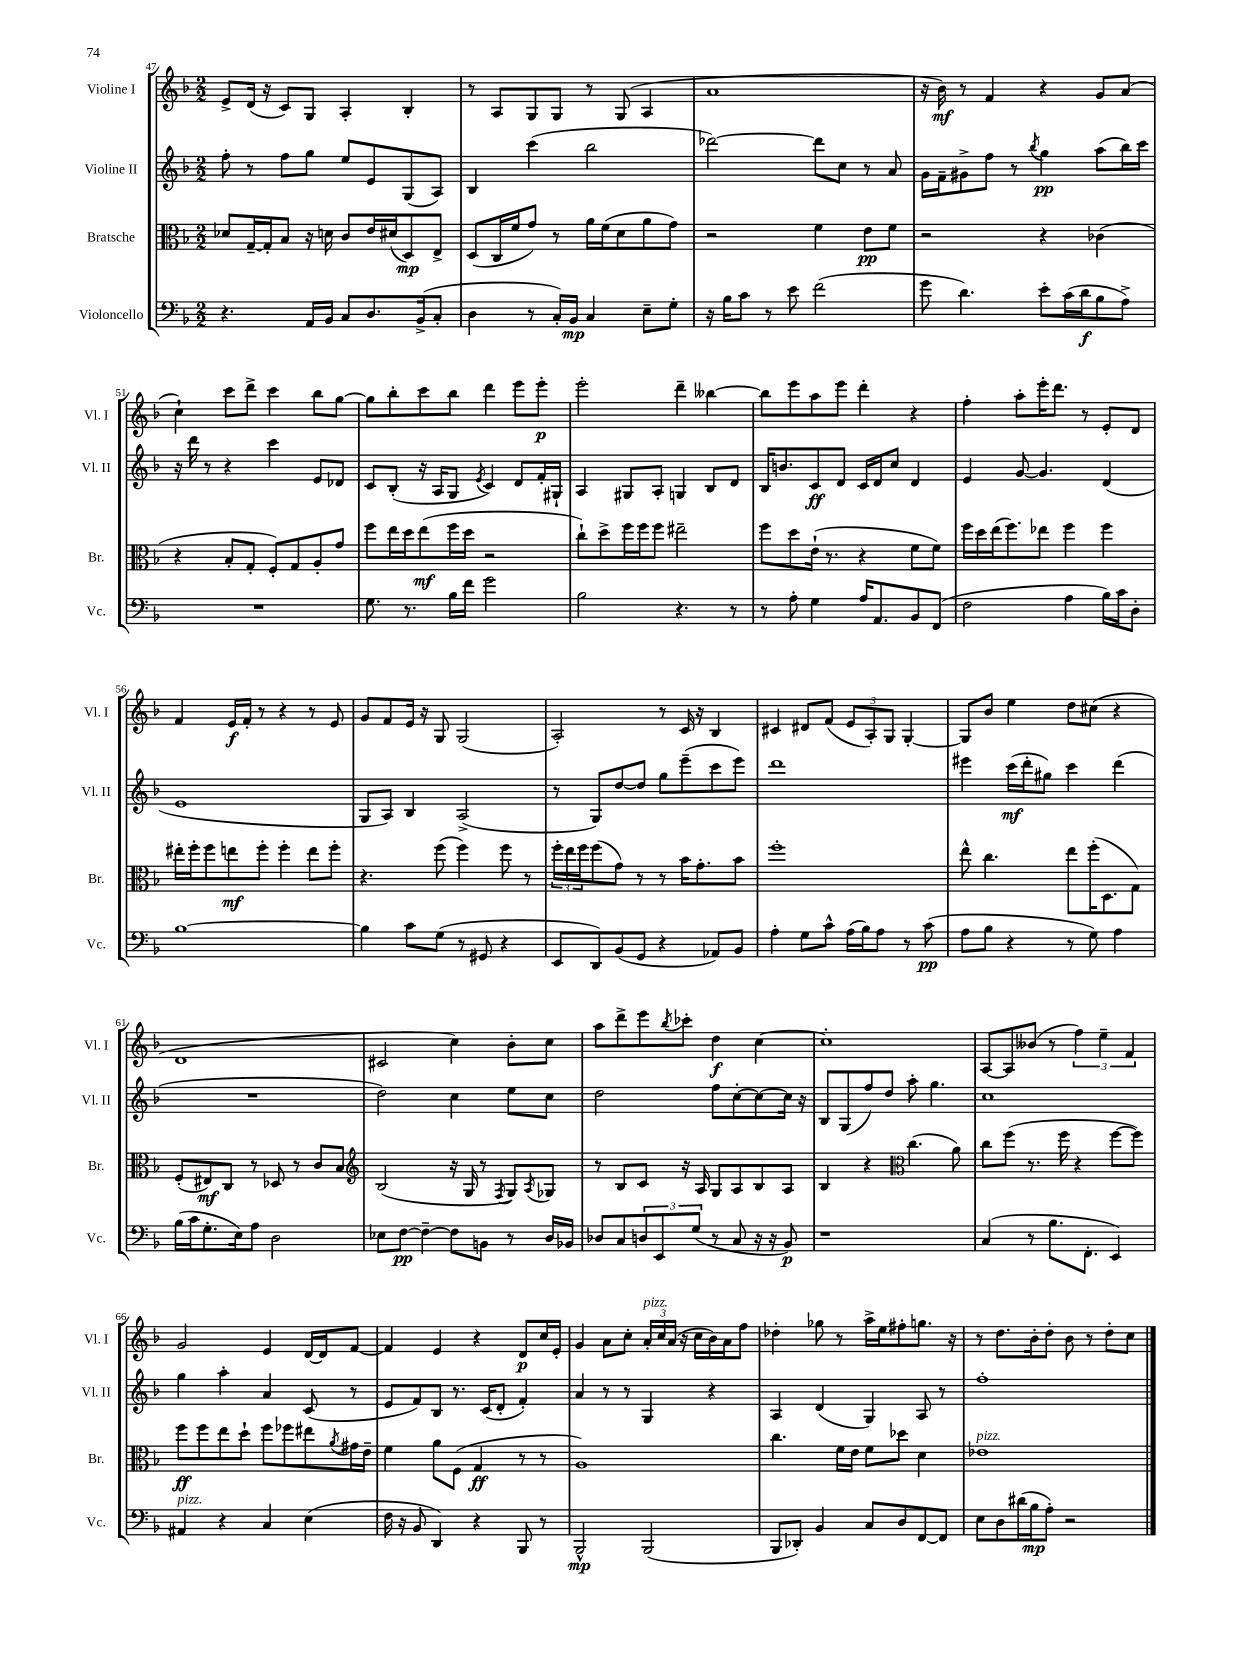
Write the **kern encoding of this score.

**kern	**dynam	**kern	**dynam	**kern	**dynam	**kern	**dynam
*part4	*part4	*part3	*part3	*part2	*part2	*part1	*part1
*staff4	*staff4	*staff3	*staff3	*staff2	*staff2	*staff1	*staff1
*I"Violoncello	*	*I"Bratsche	*	*I"Violine II	*	*I"Violine I	*
*I'Vc.	*	*I'Br.	*	*I'Vl. II	*	*I'Vl. I	*
*clefF4	*	*clefC3	*	*clefG2	*	*clefG2	*
*k[b-]	*	*k[b-]	*	*k[b-]	*	*k[b-]	*
*M2/2	*	*M2/2	*	*M2/2	*	*M2/2	*
=47	=47	=47	=47	=47	=47	=47	=47
4.r	.	8d-X/L	.	8ff'\	.	8e^/L	.
.	.	[16G~/L	.	8r	.	(16d/Jk	.
.	.	16G'/J]	.	.	.	16r	.
.	.	8B-/J	.	8ff\L	.	8c/L)	.
16AA/LL	.	16r	.	8gg\J	.	8G/J	.
16BB-/JJ	.	16dn\	.	.	.	.	.
8C/L	.	8c/L	.	8ee/L	.	4A'/	.
8.D/	.	16e/L	.	8e/	.	.	.
.	.	(16d#X/J	.	.	.	.	.
.	.	8D/)	mp	(8G/	.	4B-'/	.
(16BB-^/k	.	.	.	.	.	.	.
8C'/J	.	8E^/J	.	8A/J)	.	.	.
=48	=48	=48	=48	=48	=48	=48	=48
4D\	.	(8D/L	.	4B-/	.	8r	.
.	.	16C/L	.	.	.	8A/L	.
.	.	16f/J	.	.	.	.	.
8r	.	8g/J)	.	(4ccc\	.	8G/	.
16C'/LL)	.	8r	.	.	.	8G/J	.
16BB-/JJ	mp	.	.	.	.	.	.
4C/	.	16a\LL	.	2bb-\	.	8r	.
.	.	(16f\J	.	.	.	.	.
.	.	8d\	.	.	.	(8G/	.
8E~\L	.	8a\	.	.	.	4A/	.
8G'\J	.	8g\J)	.	.	.	.	.
=49	=49	=49	=49	=49	=49	=49	=49
16r	.	2r	.	[2ddd-X\)	.	1a	.
16B-\KL	.	.	.	.	.	.	.
8c\J	.	.	.	.	.	.	.
8r	.	.	.	.	.	.	.
8e\	.	.	.	.	.	.	.
(2f\	.	4f\	.	8ddd-\L]	.	.	.
.	.	.	.	8cc\J	.	.	.
.	.	8e\L	pp	8r	.	.	.
.	.	8f\J	.	8a/	.	.	.
=50	=50	=50	=50	=50	=50	=50	=50
8g\	.	2r	.	16g\LL	.	16r	.
.	.	.	.	16f~\J	.	16b-\)	mf
4.d\)	.	.	.	8g#X^\	.	8r	.
.	.	.	.	8ff\J	.	4f/	.
.	.	.	.	8r	.	.	.
.	.	.	.	8qbb-/	.	.	.
8e'\L	.	4r	.	4gg\	pp	4r	.
(16c\L	.	.	.	.	.	.	.
16d\J	f	.	.	.	.	.	.
8B-\	.	(4c-X\	.	(8aa\L	.	8g/L	.
8A^\J)	.	.	.	16bb-\L)	.	(8a/J	.
.	.	.	.	16ccc\JJ	.	.	.
!!LO:LB:g=z
=51	=51	=51	=51	=51	=51	=51	=51
1r	.	4r	.	16r	.	4cc`\)	.
.	.	.	.	16ddd\	.	.	.
.	.	.	.	8r	.	.	.
.	.	8B-'/L	.	4r	.	8ccc\L	.
.	.	8G'/J	.	.	.	8ddd^\J	.
.	.	8F'/L)	.	4ccc\	.	4ccc\	.
.	.	8G/	.	.	.	.	.
.	.	8A'/	.	8e/L	.	8bb-\L	.
.	.	8g/J	.	8d-X/J	.	[8gg\J	.
=52	=52	=52	=52	=52	=52	=52	=52
8.G\	.	8ff\L	.	8c/L	.	8gg\L]	.
.	.	16ee\L	.	(8B-'/J	.	8bb-'\	.
8.r	.	16dd\J	.	.	.	.	.
.	.	(8ee\	mf	16r	.	8ccc\	.
.	.	.	.	16A/KL	.	.	.
16B-\LL	.	16ff\L	.	8G/J	.	8bb-\J	.
16f\JJ	.	16dd\JJ	.	.	.	.	.
.	.	.	.	8qe/	.	.	.
2g\	.	2r	.	4c/)	.	4ddd\	.
.	.	.	.	8d/L	.	8eee\L	.
.	.	.	.	16f'/L	.	8eee'\J	p
.	.	.	.	16G#X`/JJ	.	.	.
=53	=53	=53	=53	=53	=53	=53	=53
2B-\	.	8cc`\L)	.	4A/	.	2eee'\	.
.	.	8dd^\	.	.	.	.	.
.	.	16ff\L	.	8G#X/L	.	.	.
.	.	16ff\J	.	.	.	.	.
.	.	8ff\J	.	8A'/J	.	.	.
4.r	.	2ee#X~\	.	4Gn/	.	4ddd~\	.
.	.	.	.	8B-/L	.	[4bb--X\	.
8r	.	.	.	8d/J	.	.	.
=54	=54	=54	=54	=54	=54	=54	=54
8r	.	8ff\L	.	16B-/KL	.	8bb--\L]	.
.	.	.	.	8.bn/	.	.	.
8A'\	.	8dd\	.	.	.	8eee\	.
4G\	.	(16e`\Jk	.	8c/	ff	8aa\	.
.	.	8.r	.	.	.	.	.
.	.	.	.	8d/J	.	8eee\J	.
16A/KL	.	4r	.	16c/LL	.	4ddd'\	.
8.AA/	.	.	.	16d/J	.	.	.
.	.	.	.	8cc/J	.	.	.
8BB-/	.	8f\L	.	4d/	.	4r	.
(8FF/J	.	8f\J)	.	.	.	.	.
=55	=55	=55	=55	=55	=55	=55	=55
2F\	.	16ff\LL	.	4e/	.	4ff'\	.
.	.	16dd\	.	.	.	.	.
.	.	(16ee\J	.	.	.	.	.
.	.	8.ff\)	.	.	.	.	.
.	.	.	.	[8g/	.	8aa'\L	.
.	.	8ee-X\J	.	4.g/]	.	16eee'\K	.
.	.	.	.	.	.	8.ddd\J	.
4A\	.	4ff\	.	.	.	.	.
.	.	.	.	.	.	8r	.
16B-\LL)	.	4ff\	.	(4d/	.	8e'/L	.
16c\J	.	.	.	.	.	.	.
8D'\J	.	.	.	.	.	8d/J	.
!!LO:LB:g=z
=56	=56	=56	=56	=56	=56	=56	=56
[1B-	.	16ee#X'\LL	.	1e	.	4f/	.
.	.	16ff'\J	.	.	.	.	.
.	.	8ff\	.	.	.	.	.
.	.	8een\	mf	.	.	16e/LL	f
.	.	.	.	.	.	16f'/JJ	.
.	.	8ff'\J	.	.	.	8r	.
.	.	4ff'\	.	.	.	4r	.
.	.	8ee\L	.	.	.	8r	.
.	.	8ff'\J	.	.	.	8e/	.
=57	=57	=57	=57	=57	=57	=57	=57
4B-\]	.	4.r	.	8G/L	.	8g/L	.
.	.	.	.	8A/J)	.	8f/	.
8c\L	.	.	.	4B-/	.	16e/Jk	.
.	.	.	.	.	.	16r	.
(8G\J	.	(8ff\	.	.	.	8G/	.
8r	.	4ff\)	.	(2A^/	.	(2G/	.
8GG#X/	.	.	.	.	.	.	.
4r	.	8ff\	.	.	.	.	.
.	.	8r	.	.	.	.	.
=58	=58	=58	=58	=58	=58	=58	=58
8EE/L	.	24ff'\LL	.	8r	.	2A'/)	.
.	.	24ee\	.	.	.	.	.
.	.	24ff\J	.	.	.	.	.
8DD/)	.	(8ff\	.	8G/L)	.	.	.
(8BB-/	.	8g\J)	.	[8dd/	.	.	.
8GG/J	.	8r	.	8dd/J]	.	.	.
4r	.	8r	.	8gg\L	.	8r	.
.	.	16b-\KL	.	(8eee~\	.	16c/	.
.	.	8.g'\	.	.	.	16r	.
8AA-X/L)	.	.	.	8ccc\	.	4B-/	.
8BB-/J	.	8b-\J	.	8eee\J)	.	.	.
=59	=59	=59	=59	=59	=59	=59	=59
4A'\	.	1ff'	.	1ddd	.	4c#X/	.
8G\L	.	.	.	.	.	8d#X/L	.
8c^^\J	.	.	.	.	.	(8f/J	.
(16A\LL	.	.	.	.	.	12e/L	.
16B-\J)	.	.	.	.	.	.	.
.	.	.	.	.	.	12A'/)	.
8A\J	.	.	.	.	.	.	.
.	.	.	.	.	.	12G/J	.
8r	.	.	.	.	.	[4G'/	.
(8c\	pp	.	.	.	.	.	.
=60	=60	=60	=60	=60	=60	=60	=60
8A\L	.	8ee^^\	.	4eee#X\	.	8G/L]	.
8B-\J	.	4.cc\	.	.	.	8b-/J	.
4r	.	.	.	(16ccc\LL	mf	4ee\	.
.	.	.	.	16ddd'\J	.	.	.
.	.	.	.	8gg#X\J)	.	.	.
8r	.	8ee\L	.	4ccc\	.	8dd\L	.
8G\)	.	(16ff'\K	.	.	.	(8cc#X\J	.
.	.	8.D\	.	.	.	.	.
4A\	.	.	.	(4ddd\	.	4r	.
.	.	8G\J)	.	.	.	.	.
!!LO:LB:g=z
=61	=61	=61	=61	=61	=61	=61	=61
(16B-\LL	.	(8F'/L	.	1r	.	1d	.
16c\J	.	.	.	.	.	.	.
8.G'\	.	8E#X/)	mf	.	.	.	.
.	.	8C/J	.	.	.	.	.
16E\k)	.	.	.	.	.	.	.
8A\J	.	8r	.	.	.	.	.
2D\	.	8D-X/	.	.	.	.	.
.	.	8r	.	.	.	.	.
.	.	8c/L	.	.	.	.	.
.	.	8B-/J	.	.	.	.	.
=62	=62	=62	=62	=62	=62	=62	=62
*	*	*clefG2	*	*	*	*	*
8E-X\L	.	(2B-/	.	2dd\)	.	2c#X/	.
[8F\J	pp	.	.	.	.	.	.
4F~\_	.	.	.	.	.	.	.
8F\L]	.	16r	.	4cc\	.	4cc\)	.
.	.	16G/	.	.	.	.	.
8BBn\J	.	8r	.	.	.	.	.
.	.	8qF/	.	.	.	.	.
8r	.	8G/L)	.	8ee\L	.	8b-'\L	.
.	.	8qA/	.	.	.	.	.
16D/LL	.	8G-X/J	.	8cc\J	.	8cc\J	.
16BB-X/JJ	.	.	.	.	.	.	.
=63	=63	=63	=63	=63	=63	=63	=63
8D-X/L	.	8r	.	2dd\	.	8aa\L	.
8C/	.	8B-/L	.	.	.	8ddd^\	.
12Dn/	.	8c/J	.	.	.	8eee\	.
12EE/	.	.	.	.	.	.	.
.	.	.	.	.	.	8qbb-/	.
.	.	16r	.	.	.	8ccc-X'\J	.
(12G/J	.	.	.	.	.	.	.
.	.	16A/	.	.	.	.	.
8r	.	8G/L	.	8ff\L	.	4dd\	f
8C/	.	8A/	.	[8cc'\	.	.	.
16r	.	8B-/	.	8cc\_	.	[4cc\	.
16r	.	.	.	.	.	.	.
8BB-/)	p	8A/J	.	16cc\Jk]	.	.	.
.	.	.	.	16r	.	.	.
=64	=64	=64	=64	=64	=64	=64	=64
1r	.	4B-/	.	8B-/L	.	1cc']	.
.	.	.	.	(8G/	.	.	.
.	.	4r	.	8ff/)	.	.	.
.	.	.	.	8dd/J	.	.	.
*	*	*clefC3	*	*	*	*	*
.	.	(4.cc\	.	8aa'\	.	.	.
.	.	.	.	4.gg\	.	.	.
.	.	8a\)	.	.	.	.	.
=65	=65	=65	=65	=65	=65	=65	=65
(4C/	.	8cc\L	.	1cc	.	[8A/L	.
.	.	(8ff\J	.	.	.	8A/]	.
8r	.	8.r	.	.	.	(8b--X/J	.
8.B-\L	.	.	.	.	.	8r	.
.	.	16ff\	.	.	.	.	.
.	.	4r	.	.	.	6ff\)	.
8.FF'\J	.	.	.	.	.	.	.
.	.	.	.	.	.	6ee~\	.
4EE/)	.	[8ff\L	.	.	.	.	.
.	.	.	.	.	.	6f/	.
.	.	8ff\J])	.	.	.	.	.
!!LO:LB:g=z
=66	=66	=66	=66	=66	=66	=66	=66
!LO:TX:a:i:t=pizz.	!	!	!	!	!	!	!
4AA#X/	.	8ff\L	ff	4gg\	.	2g/	.
.	.	8ff\	.	.	.	.	.
4r	.	8ee\	.	4aa'\	.	.	.
.	.	8dd`\J	.	.	.	.	.
4C/	.	8ff\L	.	4a/	.	4e/	.
.	.	8ff-X\	.	.	.	.	.
(4E\	.	8ee#X\	.	(8c/	.	[16d/LL	.
.	.	.	.	.	.	16d/J]	.
.	.	8qa/	.	.	.	.	.
.	.	16g#X\L	.	8r	.	[8f/J	.
.	.	16e~\JJ	.	.	.	.	.
=67	=67	=67	=67	=67	=67	=67	=67
16F\	.	4f\	.	8e/L	.	4f/]	.
16r	.	.	.	.	.	.	.
8BB-/	.	.	.	8f/)	.	.	.
4DD/)	.	8a\L	.	8B-/J	.	4e/	.
.	.	(8F\J	.	8.r	.	.	.
4r	.	4G/	ff	.	.	4r	.
.	.	.	.	(16c/KL	.	.	.
.	.	.	.	8d'/J	.	.	.
8BBB-/	.	8r	.	4f'/)	.	8d/L	p
8r	.	8r	.	.	.	16cc/L	.
.	.	.	.	.	.	16e'/JJ	.
=68	=68	=68	=68	=68	=68	=68	=68
2BBB-^^/	mp	1A)	.	4a/	.	4g/	.
.	.	.	.	8r	.	8a\L	.
.	.	.	.	8r	.	8cc'\J	.
!	!	!	!	!	!	!LO:TX:a:i:t=pizz.	!
(2BBB-/	.	.	.	4G/	.	24a'/LL	.
.	.	.	.	.	.	24cc/	.
.	.	.	.	.	.	(24a/JJ	.
.	.	.	.	.	.	16r	.
.	.	.	.	.	.	16cc\LL	.
.	.	.	.	4r	.	16b-\)	.
.	.	.	.	.	.	16a\J	.
.	.	.	.	.	.	8ff\J	.
=69	=69	=69	=69	=69	=69	=69	=69
8BBB-/L	.	4.cc\	.	4A/	.	4dd-X'\	.
8DD-X'/J)	.	.	.	.	.	.	.
4BB-/	.	.	.	(4d/	.	8gg-X\	.
.	.	16f\LL	.	.	.	8r	.
.	.	16e\JJ	.	.	.	.	.
8C/L	.	8f\L	.	4G/)	.	16aa^\LL	.
.	.	.	.	.	.	16ee\J	.
8D/	.	8dd-X\J	.	.	.	8ff#X'\	.
[8FF/	.	4d\	.	8A/	.	8.ggn\J	.
8FF/J]	.	.	.	8r	.	.	.
.	.	.	.	.	.	16r	.
=70	=70	=70	=70	=70	=70	=70	=70
!	!	!LO:TX:a:i:t=pizz.	!	!	!	!	!
8E\L	.	1e-X	.	1ff'	.	8r	.
8D\	.	.	.	.	.	8.dd\L	.
(16d#X\L	.	.	.	.	.	.	.
16B-\J	mp	.	.	.	.	16b-'\k	.
8A'\J)	.	.	.	.	.	8dd'\J	.
2r	.	.	.	.	.	8b-\	.
.	.	.	.	.	.	8r	.
.	.	.	.	.	.	8dd'\L	.
.	.	.	.	.	.	8cc\J	.
==	==	==	==	==	==	==	==
*-	*-	*-	*-	*-	*-	*-	*-
